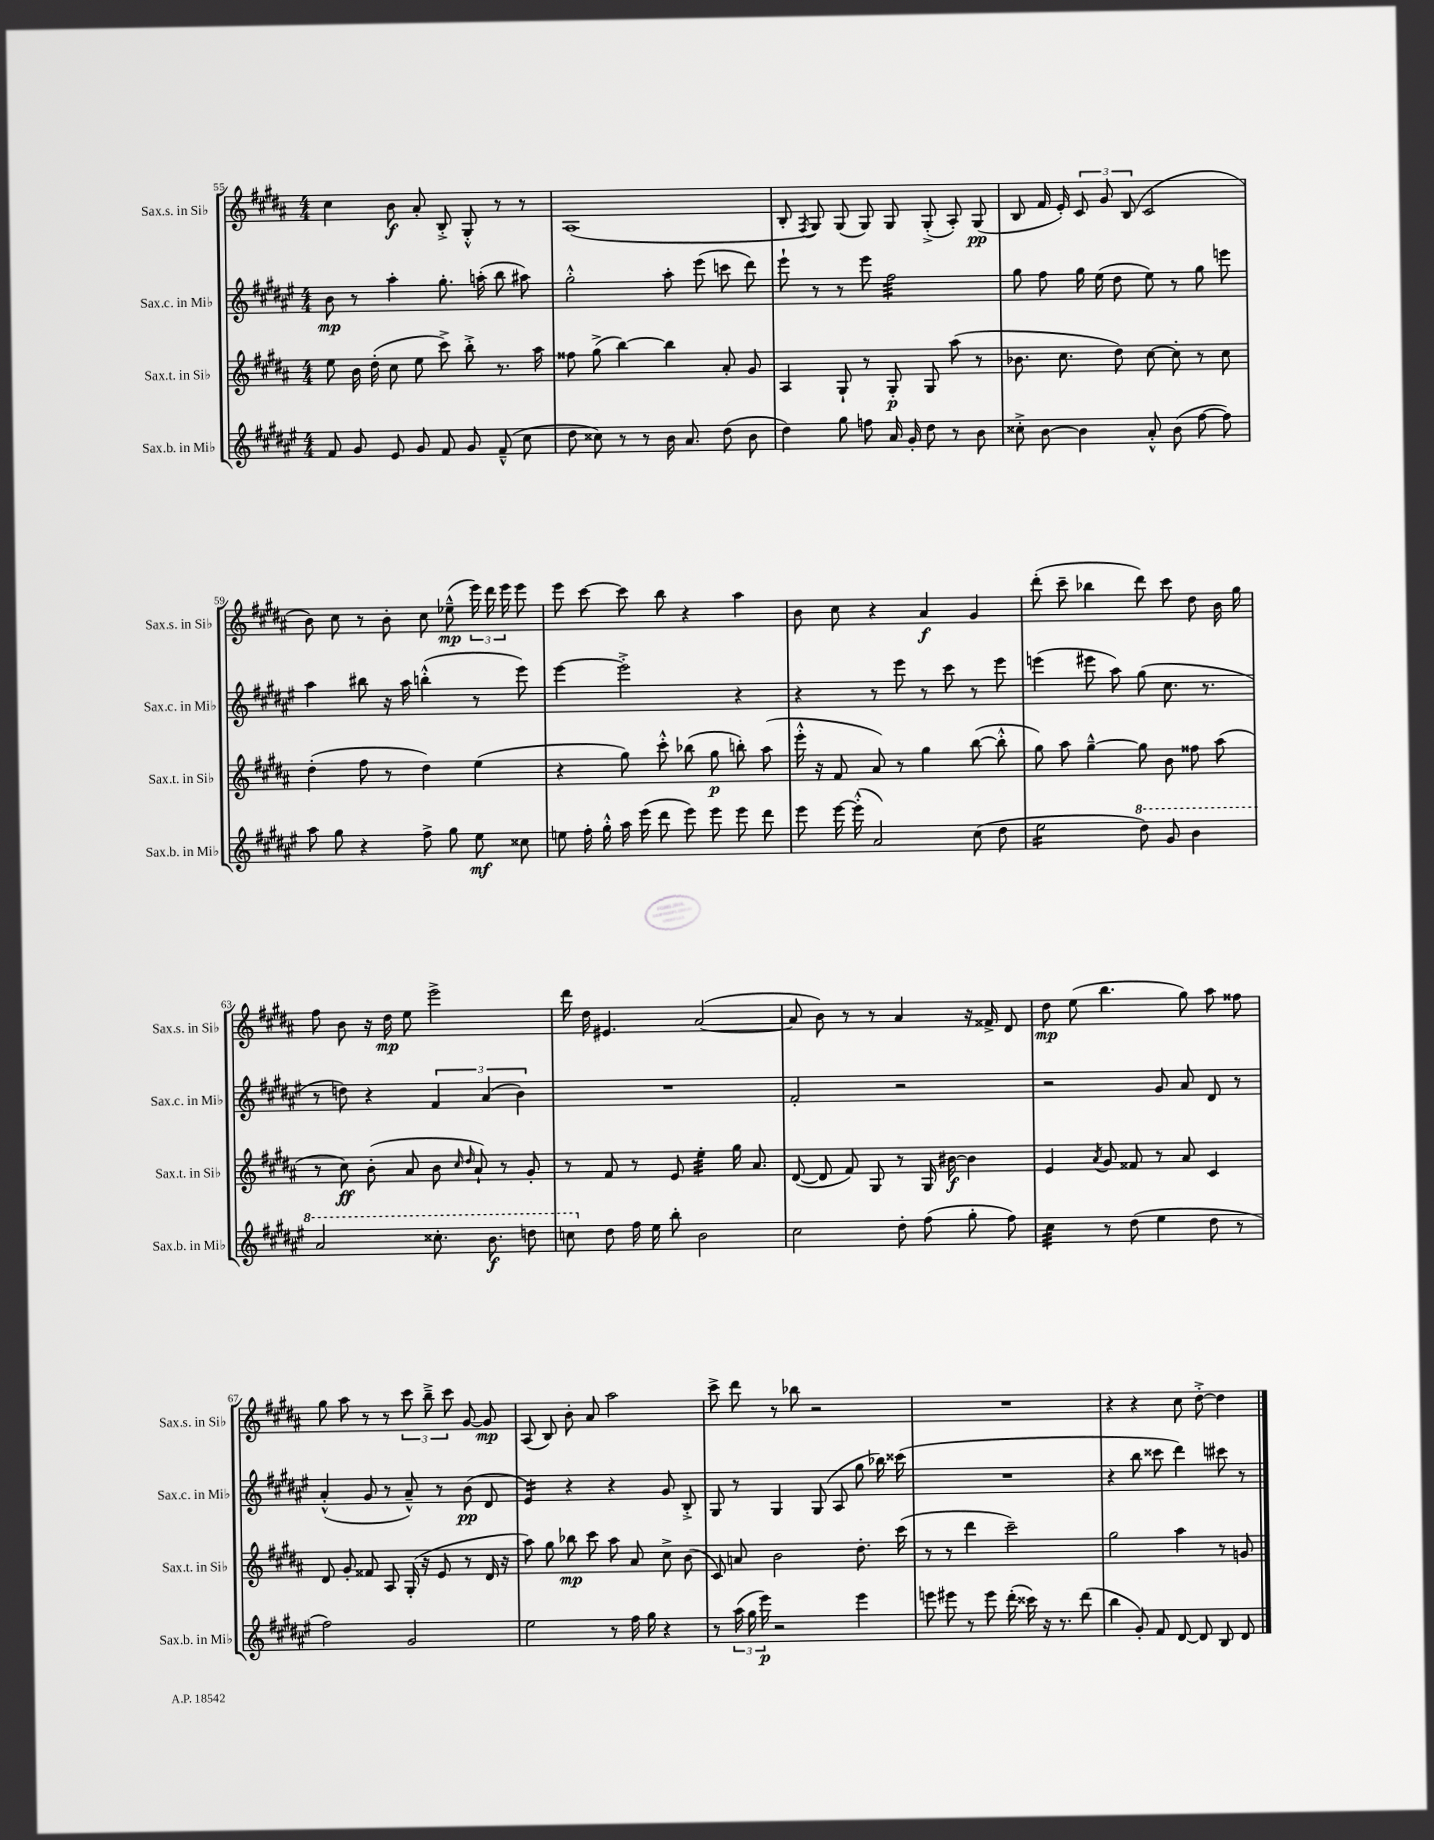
<<
\new StaffGroup <<
\new Staff = "s0" \with { instrumentName = "Sax.s. in Sib" shortInstrumentName = "Sax.s. in Sib" } {
    \clef treble \key b \major \numericTimeSignature \time 4/4
    \autoBeamOff cis''4 b'8\f ais'8-. b8-.-> gis8-.-^ r8 r8 |
    ais1( |
    b8-. \acciaccatura { fis8 } gis8) gis8( gis8) gis8 gis8-.->( ais8-.) gis8\pp( |
    b8 fis'16 e'16-.) \tuplet 3/2 { cis'8 gis'8 b8( } cis'2 |
    b'8) cis''8 r8 b'8-. cis''8 ees''8---^\mp( \tuplet 3/2 { e'''16) dis'''16 e'''16 } e'''8 |
    e'''8 cis'''8~ cis'''8 b''8 r4 ais''4 |
    b'8 cis''8 r4 ais'4\f gis'4 |
    dis'''8-.( cis'''8-- bes''4 dis'''8) cis'''8 dis''8 b'16 gis''16 |
    fis''8 b'8 r16 dis''16\mp e''8 e'''2-> |
    dis'''16 dis''16 eis'4. ais'2~( |
    ais'8 b'8) r8 r8 ais'4 r16 fisis'16-> dis'8 |
    dis''8\mp e''8( b''4. gis''8) ais''8 fisis''8 |
    gis''8 ais''8 r8 r8 \tuplet 3/2 { cis'''8 b''8---> cis'''8 } gis'8~ gis'8\mp |
    ais8( b8) b'8-. ais'8 ais''2 |
    cis'''8-> dis'''8 r8 bes''8 r2 |
    R1 |
    r4 r4 cis''8 dis''8~-.-> dis''4 \bar "|." |
}
\new Staff = "s1" \with { instrumentName = "Sax.c. in Mib" shortInstrumentName = "Sax.c. in Mib" } {
    \clef treble \key fis \major \numericTimeSignature \time 4/4
    \autoBeamOff b'8\mp r8 ais''4-. gis''8.-. a''16-.( b''8 ais''8) |
    gis''2-.-^ ais''8-. eis'''8( c'''8 dis'''8) |
    eis'''8-! r8 r8 eis'''8 fis''2:32 |
    gis''8 fis''8 gis''16 eis''16( dis''8 eis''8) r8 gis''8 e'''8 |
    ais''4 bis''8 r16 ais''16 b''4-.-^( r8 eis'''8) |
    eis'''4~ eis'''2-.-> r4 |
    r4 r8 eis'''8 r8 cis'''8 r8 eis'''8 |
    e'''4( eis'''8 ais''8) gis''8( cis''8. r8. |
    r8 d''8) r4 \tuplet 3/2 { fis'4 ais'4( b'4) } |
    R1 |
    fis'2-. r2 |
    r2 gis'8 ais'8 dis'8 r8 |
    ais'4-.-^( gis'8 r8 ais'8---^) r8 b'8\pp( dis'8 |
    eis'4:16) r4 r4 gis'8 b8-.-> |
    gis8 r8 gis4 gis8( ais8 gis''8 bes''16) cisis'''16( |
    R1 |
    r4 b''8 cisis'''8 dis'''4) cis'''8 r8 \bar "|." |
}
\new Staff = "s2" \with { instrumentName = "Sax.t. in Sib" shortInstrumentName = "Sax.t. in Sib" } {
    \clef treble \key b \major \numericTimeSignature \time 4/4
    \autoBeamOff e''8 b'16 dis''16-.( cis''8 e''8 cis'''8->) b''8-.-> r8. ais''16 |
    fisis''8 gis''8->( b''4~) b''4 ais'8-. gis'8 |
    ais4 gis8-! r8 gis8-.\p gis8 ais''8( r8 |
    bes'8. cis''8. dis''8) cis''8~ cis''8-. r8 cis''8 |
    dis''4-.( fis''8 r8 dis''4) e''4( |
    r4 gis''8) cis'''8-.-^ bes''8( gis''8\p b''8-.) ais''8( |
    e'''16-.-^ r16 fis'8 ais'8) r8 gis''4 b''8~( b''8-.-^ |
    gis''8) ais''8 gis''4~---^ gis''8 b'8 fisis''8 ais''8( |
    r8 cis''8\ff) b'8-.( ais'8 b'8 \grace { cis''16 dis''16 } ais'8-!) r8 gis'8-. |
    r8 fis'8 r8 e'8 e''4:32-. gis''16 ais'8. |
    dis'8~( dis'8 fis'8) gis8 r8 gis16 bis'16~\f bis'4 |
    e'4 \acciaccatura { ais'8 } gis'8 fisis'8 r8 ais'8 cis'4 |
    dis'8 gis'8-. fisis'8 ais8 gis16-.( r16 e'8 r8 dis'16 r16 |
    ais''8) gis''8 bes''8\mp cis'''8 ais''8 ais'8 cis''8-> b'8( |
    cis'8) a'8 b'2 dis''8.-. cis'''16( |
    r8 r8 dis'''4 cis'''2--) |
    gis''2 ais''4 r8 g'8 \bar "|." |
}
\new Staff = "s3" \with { instrumentName = "Sax.b. in Mib" shortInstrumentName = "Sax.b. in Mib" } {
    \clef treble \key fis \major \numericTimeSignature \time 4/4
    \autoBeamOff fis'8 gis'8 eis'8 gis'8 fis'8 gis'8 fis'8---^( cis''8 |
    dis''8 cisis''8) r8 r8 b'16 ais'8. dis''8( b'8 |
    dis''4) gis''8 f''8 ais'16 gis'16-. dis''8 r8 b'8 |
    cisis''8-.-> b'8~ b'4 ais'8-.-^ b'8( fis''8~ fis''8) |
    ais''8 gis''8 r4 fis''8-> gis''8 eis''8\mf cisis''8 |
    e''8 fis''16-. gis''16-.-^ ais''16 eis'''16( dis'''8 eis'''8) eis'''8 eis'''8 dis'''8 |
    eis'''8 eis'''16~ eis'''16-.-^( ais'2) cis''8( dis''8 |
    eis''2:16 \ottava #1 dis'''8) gis''8 b''4 |
    ais''2 cisis'''8.-. b''8.\f d'''8 |
    c'''8 \ottava #0 dis''8 fis''16 eis''16 b''8-. b'2 |
    cis''2 dis''8-. fis''8( gis''8-. fis''8) |
    cis''4:32 r8 dis''8( eis''4 dis''8 r8 |
    fis''2) gis'2 |
    eis''2 r8 fis''16 gis''16 r4 |
    r8 \tuplet 3/2 { ais''16( gis''16 eis'''16\p) } r2 eis'''4 |
    e'''8 eis'''8 r8 eis'''8 dis'''16-.( cisis'''16) r16 r8. dis'''8( |
    b''4 gis'8-.) fis'8 dis'8~ dis'8 b8 dis'8 \bar "|." |
}
>>
>>
\layout { \context { \Score currentBarNumber = #55 } }
